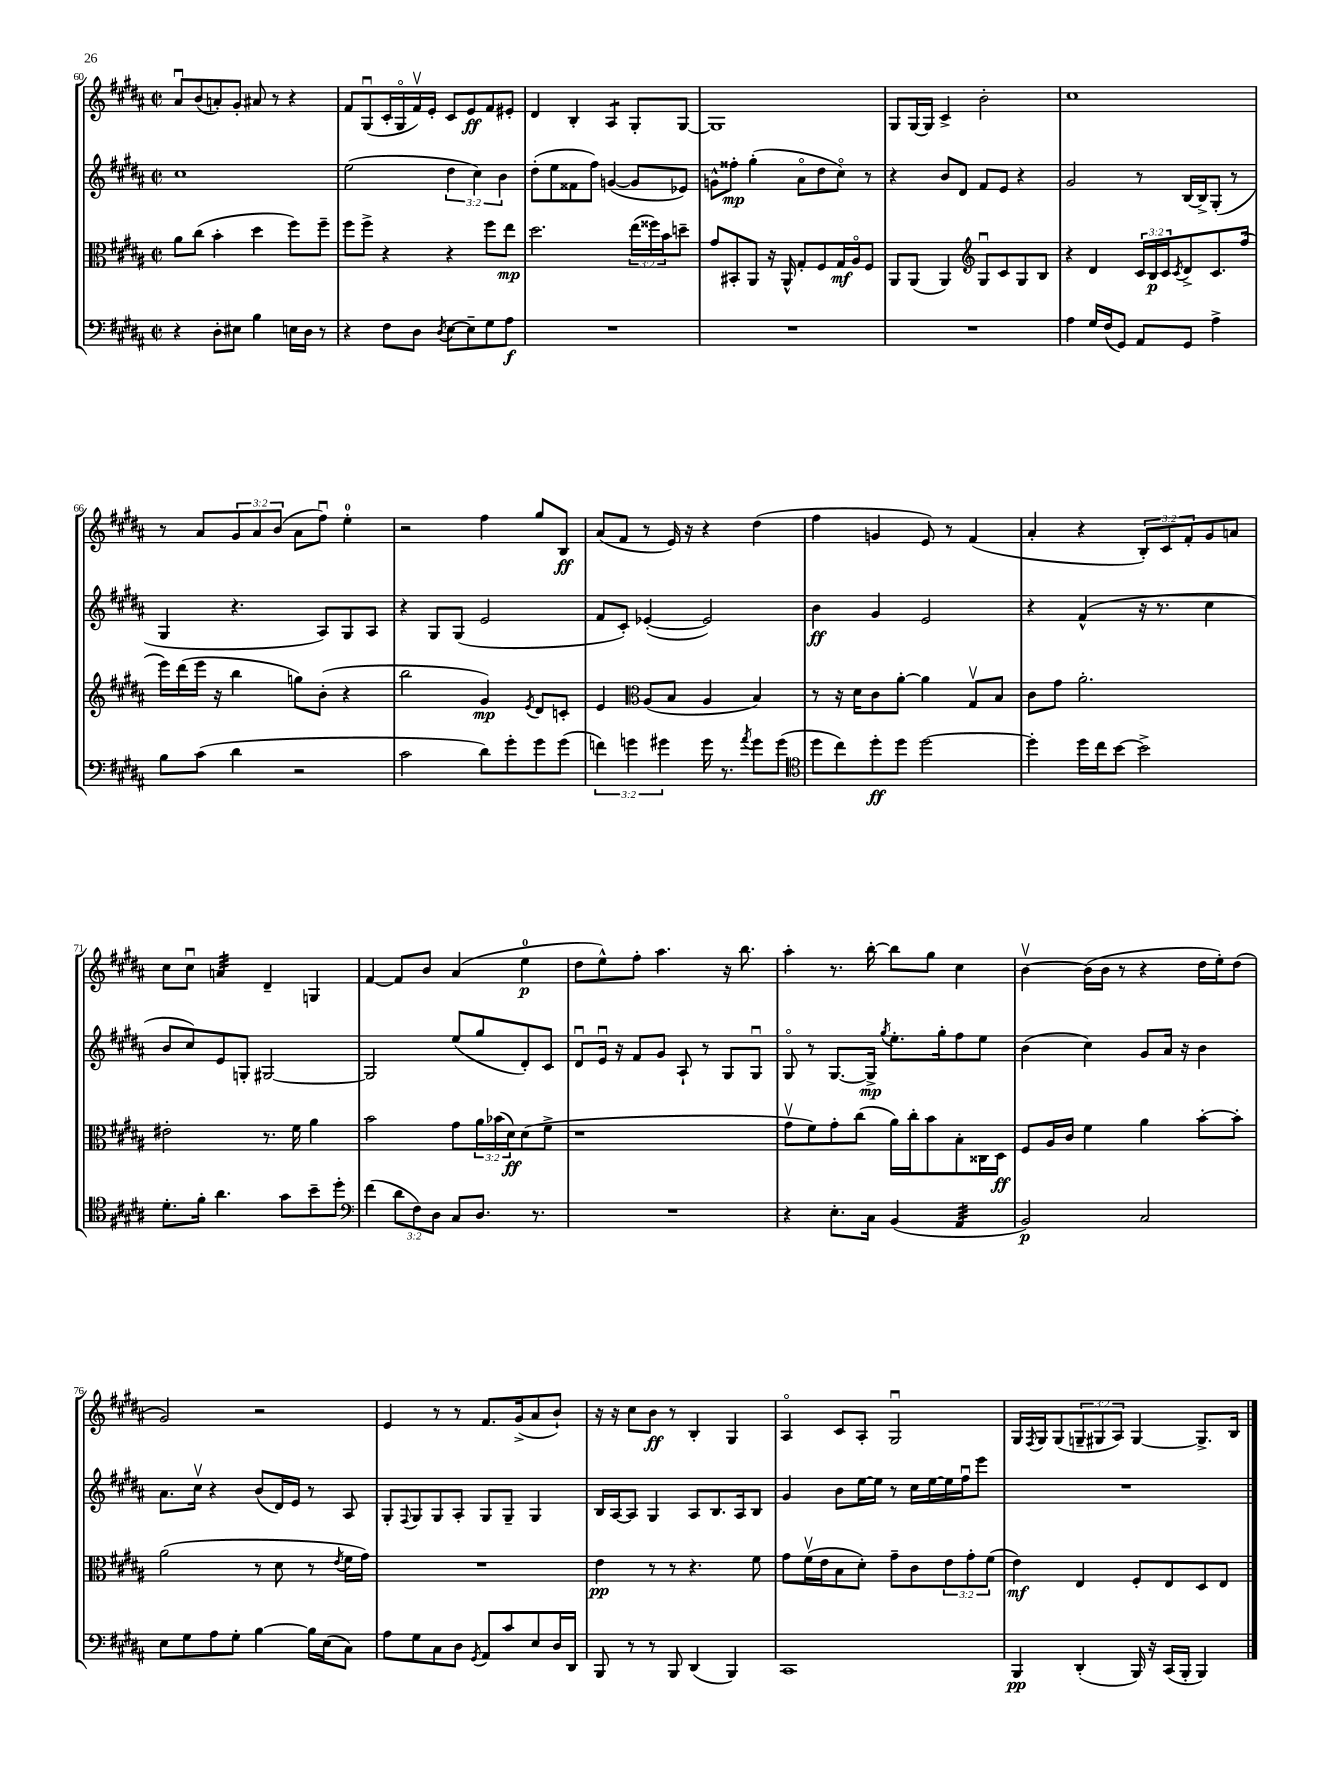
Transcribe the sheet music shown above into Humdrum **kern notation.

**kern	**kern	**kern	**kern
*staff4	*staff3	*staff2	*staff1
*clefF4	*clefC3	*clefG2	*clefG2
*k[f#c#g#d#a#]	*k[f#c#g#d#a#]	*k[f#c#g#d#a#]	*k[f#c#g#d#a#]
*M2/2	*M2/2	*M2/2	*M2/2
*met(c|)	*met(c|)	*met(c|)	*met(c|)
4r	8a#\L	1cc#	8a#u/L
.	(8cc#\J	.	(8b/
8D#'\L	4b'\	.	8a'/)
8E#\J	.	.	8g#'/J
4B\	4dd#\	.	8a#/
.	.	.	8r
16E\LL	8ff#\L)	.	4r
16D#\JJ	.	.	.
8r	8ff#~\J	.	.
=	=	=	=
4r	8ff#\L	(2ee\	8f#/L
.	8ff#^\J	.	(8G#u/
8F#\L	4r	.	16c#'/L
.	.	.	16G#o/
8D#\J	.	.	16f#v/)
.	.	.	16e'/JJ
8qD#/	.	.	.
[8E\L	4r	6dd#\	8c#/L
8E~\]	.	.	8e/
.	.	6cc#\)	.
8G#\	8ff#\L	.	8f#/
.	.	6b\	.
8A#\J	8ee\J	.	8e#'/J
=	=	=	=
1r	2.dd#\	(8dd#'\L	4d#/
.	.	8ee\	.
.	.	8f##\	4B'/
.	.	8ff#\J)	.
.	.	([4g/	4A#/
.	(24ee\LL	8g/]L	8G#'/L
.	24ff##\)	.	.
.	24b\J	.	.
.	8dd~\J	8e-/J)	[8G#/J
=	=	=	=
1r	8g#/L	8g^^\L	1G#]
.	8BB#'/	8ff##'\J	.
.	8AA#/J	(4gg#'\	.
.	16r	.	.
.	16AA#^^/	.	.
.	8G#'/L	8a#o\L	.
.	8F#/	8dd#\	.
.	16G#/L	8cc#o\J)	.
.	16A#o/J	.	.
.	8F#/J	8r	.
=	=	=	=
1r	8AA#/L	4r	8G#/L
.	(8AA#/J	.	[16G#/L
.	.	.	16G#/]JJ
.	4AA#/)	8b/L	4c#^/
.	.	8d#/J	.
*	*clefG2	*	*
.	8G#u/L	8f#/L	2b'\
.	8c#/	8e/J	.
.	8G#/	4r	.
.	8B/J	.	.
=	=	=	=
4A#\	4r	2g#/	1cc#
16G#/LL	4d#/	.	.
(16F#/J	.	.	.
8GG#/J)	.	.	.
8AA#/L	24c#/LL	8r	.
.	24B/	.	.
.	24c#/J	.	.
.	8qc#/	.	.
8GG#/J	8d#^/	[16B/LL	.
.	.	16B^/]J	.
4A#^\	8.c#/	(8G#'/J	.
.	.	8r	.
.	(16ff#/Jk	.	.
=	=	=	=
8B\L	16eee\LL)	4G#/	8r
.	(16ddd#\	.	.
(8c#\J	16eee\JJ	.	8a#/L
.	16r	.	.
4d#\	4bb\	4.r	12g#/
.	.	.	12a#/
.	.	.	(12b/J
2r	8gg\L)	.	8a#\L
.	(8b'\J	8A#/L)	8ff#u\J)
.	4r	8G#/	4ee'\
.	.	8A#/J	.
=	=	=	=
2c#\	2bb\	4r	2r
.	.	8G#/L	.
.	.	(8G#/J	.
8d#\L)	4g#/)	2e/	4ff#\
8g#'\	.	.	.
.	8qe/	.	.
8g#\	8d#/L	.	8gg#/L
(8g#\J	8c'/J	.	8B/J
=	=	=	=
6f\)	4e/	8f#/L	(8a#/L
.	.	8c#'/J)	8f#/J
6g\	.	.	.
*	*clefC3	*	*
.	(8A#/L	([4e-'/	8r
6g#\	.	.	.
.	8B/J	.	16e/)
.	.	.	16r
16g#\	4A#/	2e-/])	4r
8.r	.	.	.
8qa#/	.	.	.
8g#\L	4B/)	.	(4dd#\
(8g#\J	.	.	.
=	=	=	=
*clefC4	*	*	*
8dd#\L	8r	4b\	4ff#\
8cc#\)	16r	.	.
.	16d#\LK	.	.
8dd#'\	8c#\	4g#/	4g/
8dd#\J	[8a#'\J	.	.
[2dd#\	4a#\]	2e/	8e/)
.	.	.	8r
.	8G#v/L	.	(4f#/
.	8B/J	.	.
=	=	=	=
4dd#'\]	8c#\L	4r	4a#'/
.	8g#\J	.	.
16dd#\LL	2.a#'\	(4f#^^/	4r
16cc#\J	.	.	.
[8b\J	.	.	.
2b^\]	.	16r	12B'/L)
.	.	8.r	.
.	.	.	12c#/
.	.	.	12f#'/
.	.	4cc#\	8g#/
.	.	.	8a/J
=	=	=	=
8.d#'\L	2e#'\	8b/L	8cc#\L
.	.	8cc#/)	8cc#u\J
16f#'\Jk	.	.	.
4.a#\	.	8e/	4a/
.	.	8G'/J	.
.	8.r	[2G#/	4d#~/
8g#\L	.	.	.
.	16f#\	.	.
8b~\	4a#\	.	4G/
8dd#'\J	.	.	.
=	=	=	=
*clefF4	*	*	*
(4f#\	2b\	2G#/]	[4f#/
12d#\L	.	.	8f#/]L
12F#\)	.	.	.
.	.	.	8b/J
12D#\J	.	.	.
8C#/L	8g#\L	(8ee/L	(4a#/
8.D#/J	24a#\L	8gg#/	.
.	(24b-\	.	.
.	24d#\J)	.	.
.	(8d#\	8d#'/)	4ee\
8.r	.	.	.
.	8f#^\J	8c#/J	.
=	=	=	=
1r	1r	8d#u/L	8dd#\L
.	.	16eu/Jk	8ee^^\)
.	.	16r	.
.	.	8f#/L	8ff#'\J
.	.	8g#/J	4.aa#\
.	.	8A#`/	.
.	.	8r	.
.	.	8G#/L	16r
.	.	.	8.bb\
.	.	8G#u/J	.
=	=	=	=
4r	8g#v\L	8G#o/	4aa#'\
.	8f#\)	8r	.
8.E'\L	8g#'\	[8.G#/L	8.r
.	(8cc#\J	.	.
16C#\Jk	.	16G#^/]Jk	[16bb'\
.	.	8qgg#/	.
(4BB/	16a#\LL)	8.ee'\L	8bb\]L
.	16cc#'\J	.	.
.	8b\	.	8gg#\J
.	.	16gg#'\k	.
4AA#/	8B'\	8ff#\	4cc#\
.	16C##\L	8ee\J	.
.	16D#\JJ	.	.
=	=	=	=
2BB/)	8F#/L	(4b\	[4bv\
.	16A#/L	.	.
.	16c#/JJ	.	.
.	4f#\	4cc#\)	(16b\]LL
.	.	.	16b\JJ
.	.	.	8r
2C#/	4a#\	8g#/L	4r
.	.	16a#/Jk	.
.	.	16r	.
.	[8b'\L	4b\	16dd#\LL
.	.	.	16ee'\J)
.	8b'\]J	.	(8dd#\J
=	=	=	=
8E\L	(2a#\	8.a#\L	2g#/)
8G#\	.	.	.
.	.	16cc#v\Jk	.
8A#\	.	4r	.
8G#'\J	.	.	.
[4B\	8r	(8b/L	2r
.	8d#\	16d#/L)	.
.	.	16e/JJ	.
16B\]LL	8r	8r	.
(16E\J	.	.	.
.	8qe/	.	.
8C#\J)	16f#\LL	8A#/	.
.	16g#\JJ)	.	.
=	=	=	=
8A#\L	1r	8G#'/L	4e/
.	.	8qqF#/	.
8G#\	.	8G#/	.
8C#\	.	8G#/	8r
8D#\J	.	8A#'/J	8r
8qGG#/	.	.	.
8AA#/L	.	8G#/L	8.f#/L
8c#/	.	8G#~/J	.
.	.	.	(16g#^/k
8E/	.	4G#/	8a#/
16D#/L	.	.	8b`/J)
16DD#/JJ	.	.	.
=	=	=	=
8BBB/	4e\	16B/LL	16r
.	.	[16A#/J	16r
8r	.	8A#/]J	8cc#\L
8r	8r	4G#/	8b\J
8BBB/	8r	.	8r
(4DD#/	4.r	8A#/L	4B'/
.	.	8.B/	.
4BBB/)	.	.	4G#/
.	.	16A#/k	.
.	8f#\	8B/J	.
=	=	=	=
1CC#	8g#\L	4g#/	4A#o/
.	(16f#v\L	.	.
.	16e\J	.	.
.	8B\	8b\L	8c#/L
.	8d#'\J)	[16ee\L	8A#'/J
.	.	16ee\]JJ	.
.	8g#~\L	8r	2G#u/
.	8c#\	16cc#\LL	.
.	.	[16ee\	.
.	12e\	16ee\]	.
.	.	16ff#u\J	.
.	12g#'\	.	.
.	.	8eee\J	.
.	(12f#\J	.	.
=	=	=	=
4BBB/	4e\)	1r	16G#/LL
.	.	.	8qF#/
.	.	.	16G#/J
.	.	.	(8G#/
(4DD#'/	4E/	.	12G~/
.	.	.	12G#/
.	.	.	12A#/J)
16BBB/)	8F#'/L	.	[4G#/
16r	.	.	.
(16CC#/LL	8E/	.	.
16BBB'/JJ	.	.	.
4BBB/)	8D#/	.	8.G#^/]L
.	8E/J	.	.
.	.	.	16B/Jk
==	==	==	==
*-	*-	*-	*-
